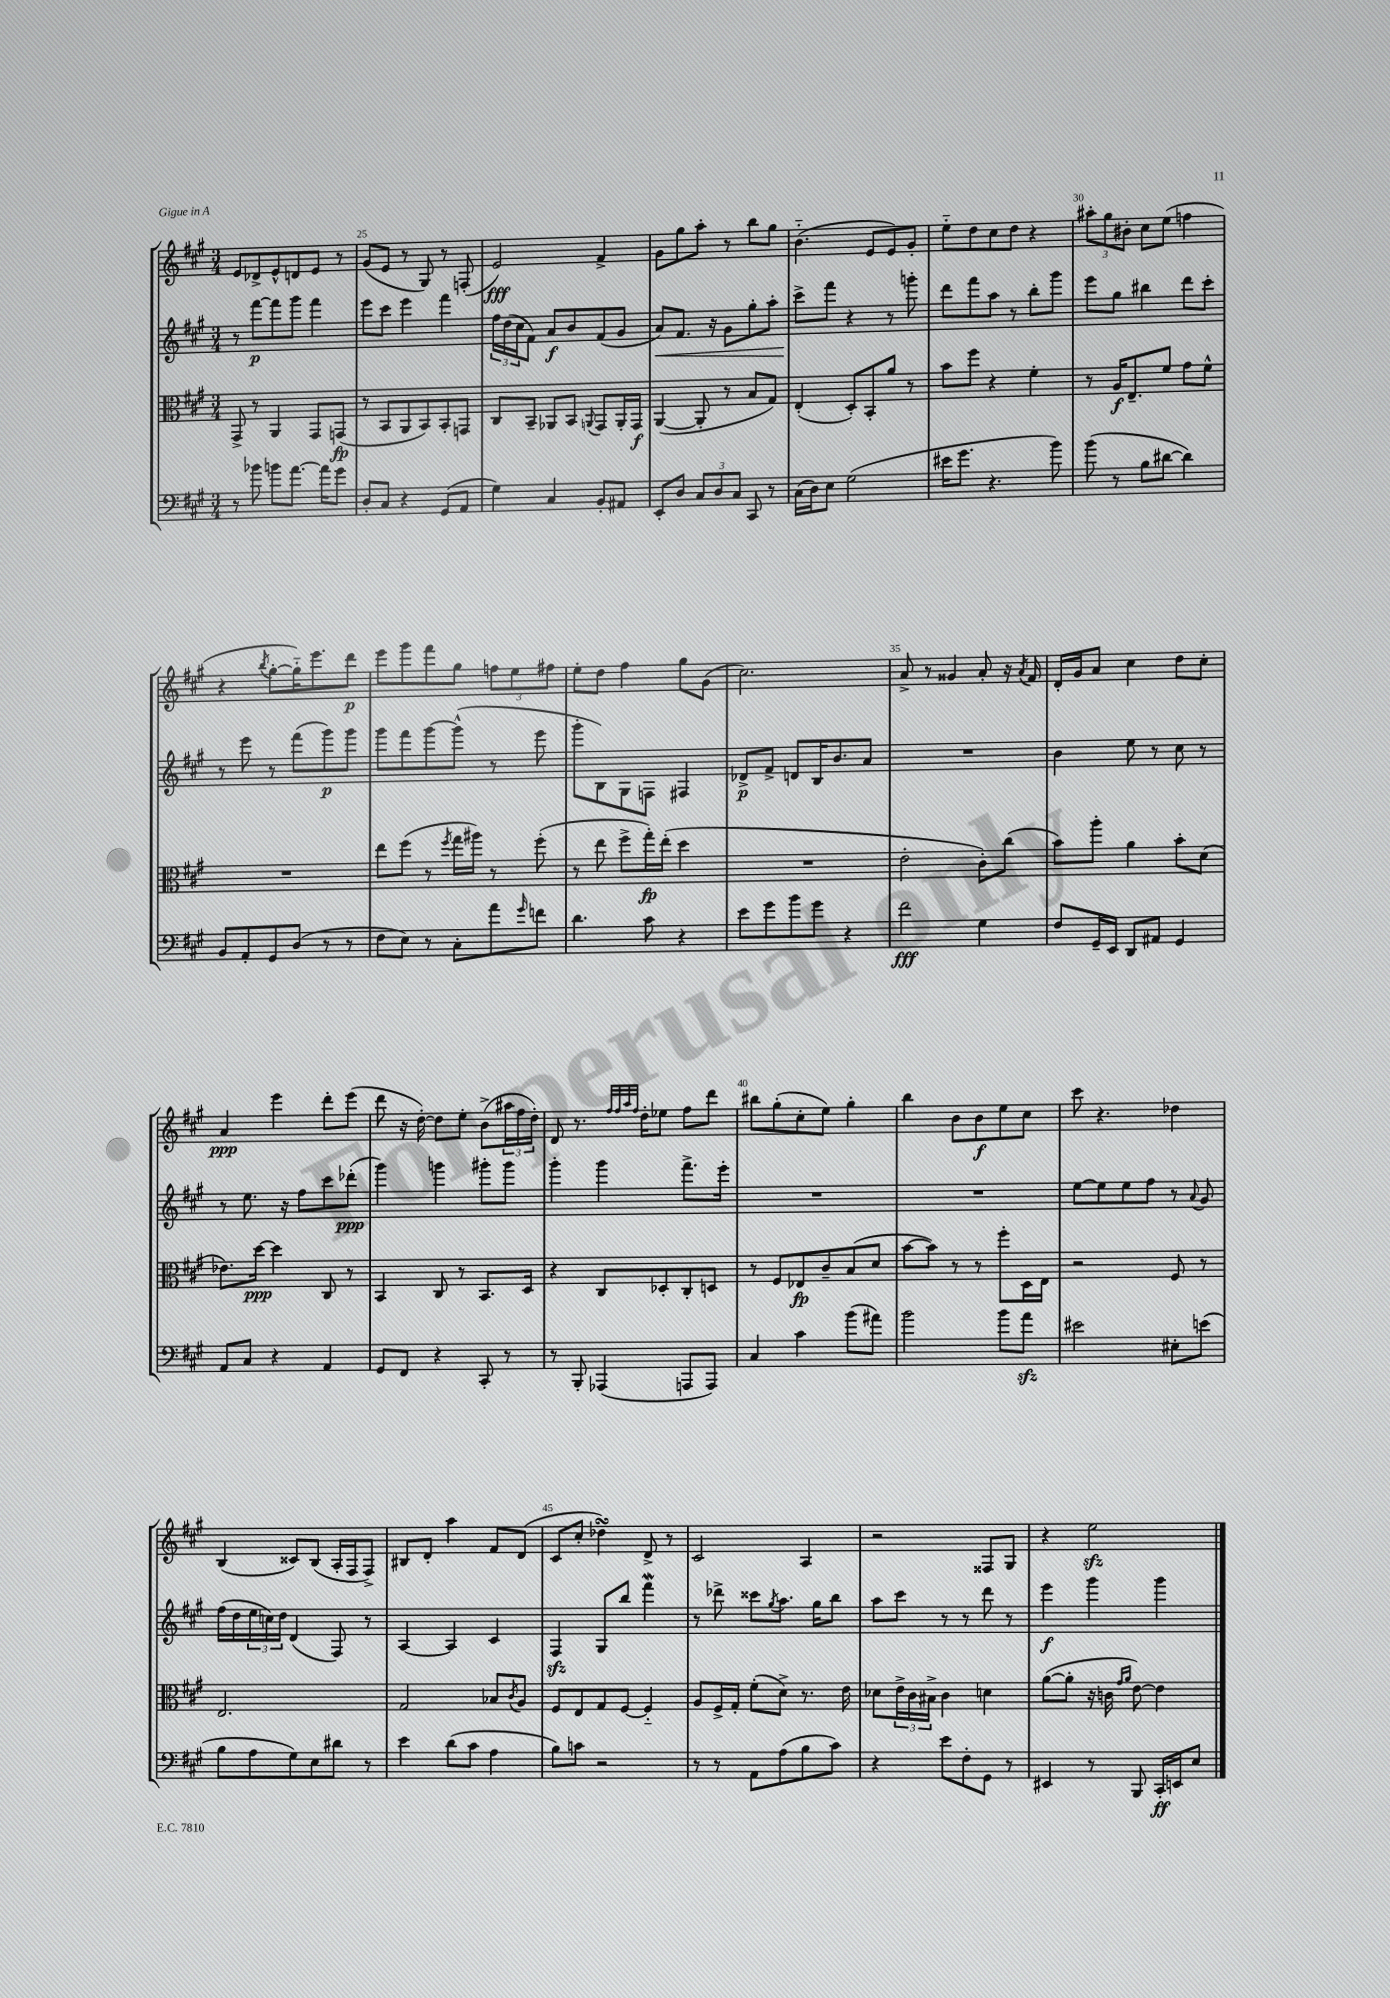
<<
\new StaffGroup <<
\new Staff = "s0" {
    \clef treble \key a \major \numericTimeSignature \time 3/4
    e'8 des'8-> e'8-^ d'8 e'8 r8 |
    gis'8( e'8 r8 gis8) r8 f8-.( |
    e'2\fff) fis'4-> |
    gis'8 gis''8 a''8-. r8 b''8 gis''8 |
    b'4.-_( e'8 e'8) gis'8-. |
    e''8-_ d''8 cis''8 d''8 r4 |
    \tuplet 3/2 { ais''8-. gis''8 bis'8-. } cis''8 e''8( f''4 |
    r4 \acciaccatura { b''8 } gis''8~-. gis''16-_) e'''8. d'''8\p |
    e'''8 gis'''8 fis'''8 gis''8 \tuplet 3/2 { f''8 e''8 fis''8 } |
    e''8-. d''8 fis''4 gis''8 gis'8( |
    cis''2.) |
    a'8-> r8 gisis'4 a'8-. r16 \acciaccatura { a'8 } fis'16 |
    d'16-. gis'16 a'8 cis''4 d''8 cis''8-. |
    a'4\ppp e'''4 d'''8-. e'''8( |
    d'''8 r16 d''16~-.) d''8 e''8-. b'8->( \tuplet 3/2 { ais''16 fis''16 d''16-.) } |
    d'8 r8. \grace { fis''32 fis''32 a''32 fis''32 } d''16-. ees''8 fis''8 d'''8 |
    bis''8 gis''8-.( cis''8-. e''8) gis''4-. |
    b''4 b'8 b'8\f e''8 cis''8 |
    cis'''8 r4. des''4 |
    b4( cisis'8) b8( a16-. fis16 fis8->) |
    bis8 d'8-. a''4 fis'8 d'8( |
    cis'8 cis''8-. des''4\turn) d'8-> r8 |
    cis'2 a4 |
    r2 fisis8 gis8 |
    r4 e''2\sfz \bar "|." |
}
\new Staff = "s1" {
    \clef treble \key a \major \numericTimeSignature \time 3/4
    r8 fis'''8~\p fis'''8 gis'''8 fis'''4 |
    e'''8 cis'''8 e'''4 fis'''4 |
    \tuplet 3/2 { fis''16 d''16( cis''16 } fis'8) a'8\f b'8 fis'8( gis'8 |
    a'8\<) fis'8. r16 gis'8 gis''8-. a''8-. |
    cis'''8->\! fis'''8 r4 r8 g'''8-. |
    d'''8 fis'''8 a''8 r8 b''8-. gis'''8 |
    e'''8 gis''8 bis''4 d'''8 cis'''8-. |
    r8 e'''8 r8 fis'''8( gis'''8\p) gis'''8 |
    gis'''8 fis'''8 gis'''8~ gis'''8-^( r8 e'''8 |
    gis'''8-. b8) gis8 f8 fis4 |
    des'8->\p fis'8-> d'8 b16 b'8. a'8 |
    R2. |
    b'4 e''8 r8 cis''8 r8 |
    r8 e''8. r16 fis''8 cis'''8 des'''8-.\ppp( |
    gis'''4) g'''4 gis'''8-. gis'''8 |
    gis'''4-. gis'''4 fis'''8.-> e'''16-. |
    R2. |
    R2. |
    e''8~ e''8 e''8 fis''8 r8 \appoggiatura { a'8 } gis'8 |
    fis''16( d''16 \tuplet 3/2 { e''16 c''16) d''16 } d'4( fis8) r8 |
    a4~ a4 cis'4 |
    fis4\sfz gis8 b''8 fis'''4\mordent |
    r8 des'''8-> cisis'''8 \acciaccatura { gis''8 } a''8. gis''16 b''8 |
    a''8 cis'''8 r8 r8 d'''8 r8 |
    e'''4\f gis'''4 gis'''4 \bar "|." |
}
\new Staff = "s2" {
    \clef alto \key a \major \numericTimeSignature \time 3/4
    gis,8-> r8 a,4 gis,8 g,8\fp( |
    r8 b,8 a,8 b,8) b,8-. g,8 |
    cis8 b,8-- aes,8 b,8 \appoggiatura { a,8 } gis,8 a,16-. gis,16\f |
    a,4~( a,8-. r8 b8 gis8) |
    e4-.( d8-.) b,8-. a'8 r8 |
    b'8 fis''8 r4 fis'4-. |
    r8 a16\f e8.-- fis'8 gis'8 fis'8-^ |
    R2. |
    e''8 fis''8( r8 \acciaccatura { fis''8 } gis''16 ais''16) r8 fis''8-.( |
    r8 e''8 fis''8-> gis''16-.\fp) e''16-.( d''4 |
    R2. |
    e'2-. cis'8-.) cis''8( |
    b'8) a''8-. a'4 b'8-. d'8( |
    ees'8.) d''16~\ppp d''4 cis8 r8 |
    b,4 cis8 r8 b,8. d16 |
    r4 cis8 des8-. cis8-. d8 |
    r8 fis8 ees8\fp cis'8-- b8( d'8 |
    b'8~ b'8) r8 r8 fis''8-. d16 e16 |
    r2 fis8 r8 |
    e2. |
    gis2 bes8 \acciaccatura { cis'8 } a8 |
    fis8 e8 gis8 fis8~ fis4-_ |
    a8 fis16-> gis16-. fis'8-.( d'8->) r8. e'16 |
    des'8 \tuplet 3/2 { e'16-> cis'16 bis16-> } cis'4 d'4 |
    a'8~( a'8-. r16 c'16 \grace { gis'16 a'16 } e'8~) e'4 \bar "|." |
}
\new Staff = "s3" {
    \clef bass \key a \major \numericTimeSignature \time 3/4
    r8 bes'8 b'8 a'8.~ a'16 gis'8 |
    d8-. cis8 r4 gis,8( a,8 |
    gis4) cis4 b,8-. ais,8 |
    e,8-. d8 \tuplet 3/2 { cis8 d8 cis8 } cis,8 r8 |
    cis16( d16) e8 gis2( |
    eis'16 gis'8. r4. b'8) |
    b'8( r8 b8 dis'8~ dis'4) |
    b,8 a,8-. gis,8 d8( r8 r8 |
    fis8 e8) r8 cis8-. a'8 \grace { gis'16 } f'8 |
    d'4. cis'8 r4 |
    e'8 gis'8 b'8 gis'8 r4 |
    fis'2\fff gis4 |
    fis8 gis,16-- e,16 d,8 ais,8 gis,4 |
    a,8 cis8 r4 a,4 |
    gis,8 fis,8 r4 cis,8-. r8 |
    r8 b,,8-. aes,,4( a,,8 a,,8) |
    cis4 cis'4 b'8( ais'8) |
    b'2 b'8 a'8\sfz |
    eis'2 eis8-. e'8( |
    b8 a8 gis8) e8 dis'8 r8 |
    e'4 d'8( cis'8 a4 |
    b8) c'8 r2 |
    r8 r8 a,8 a8( b8 cis'8) |
    r4 e'8 fis8-. gis,8 r8 |
    eis,4 r8 b,,8 cis,16-.\ff e,16 e8 \bar "|." |
}
>>
>>
\layout { \context { \Score currentBarNumber = #24 \override BarNumber.break-visibility = ##(#f #t #t) barNumberVisibility = #(every-nth-bar-number-visible 5) } }
